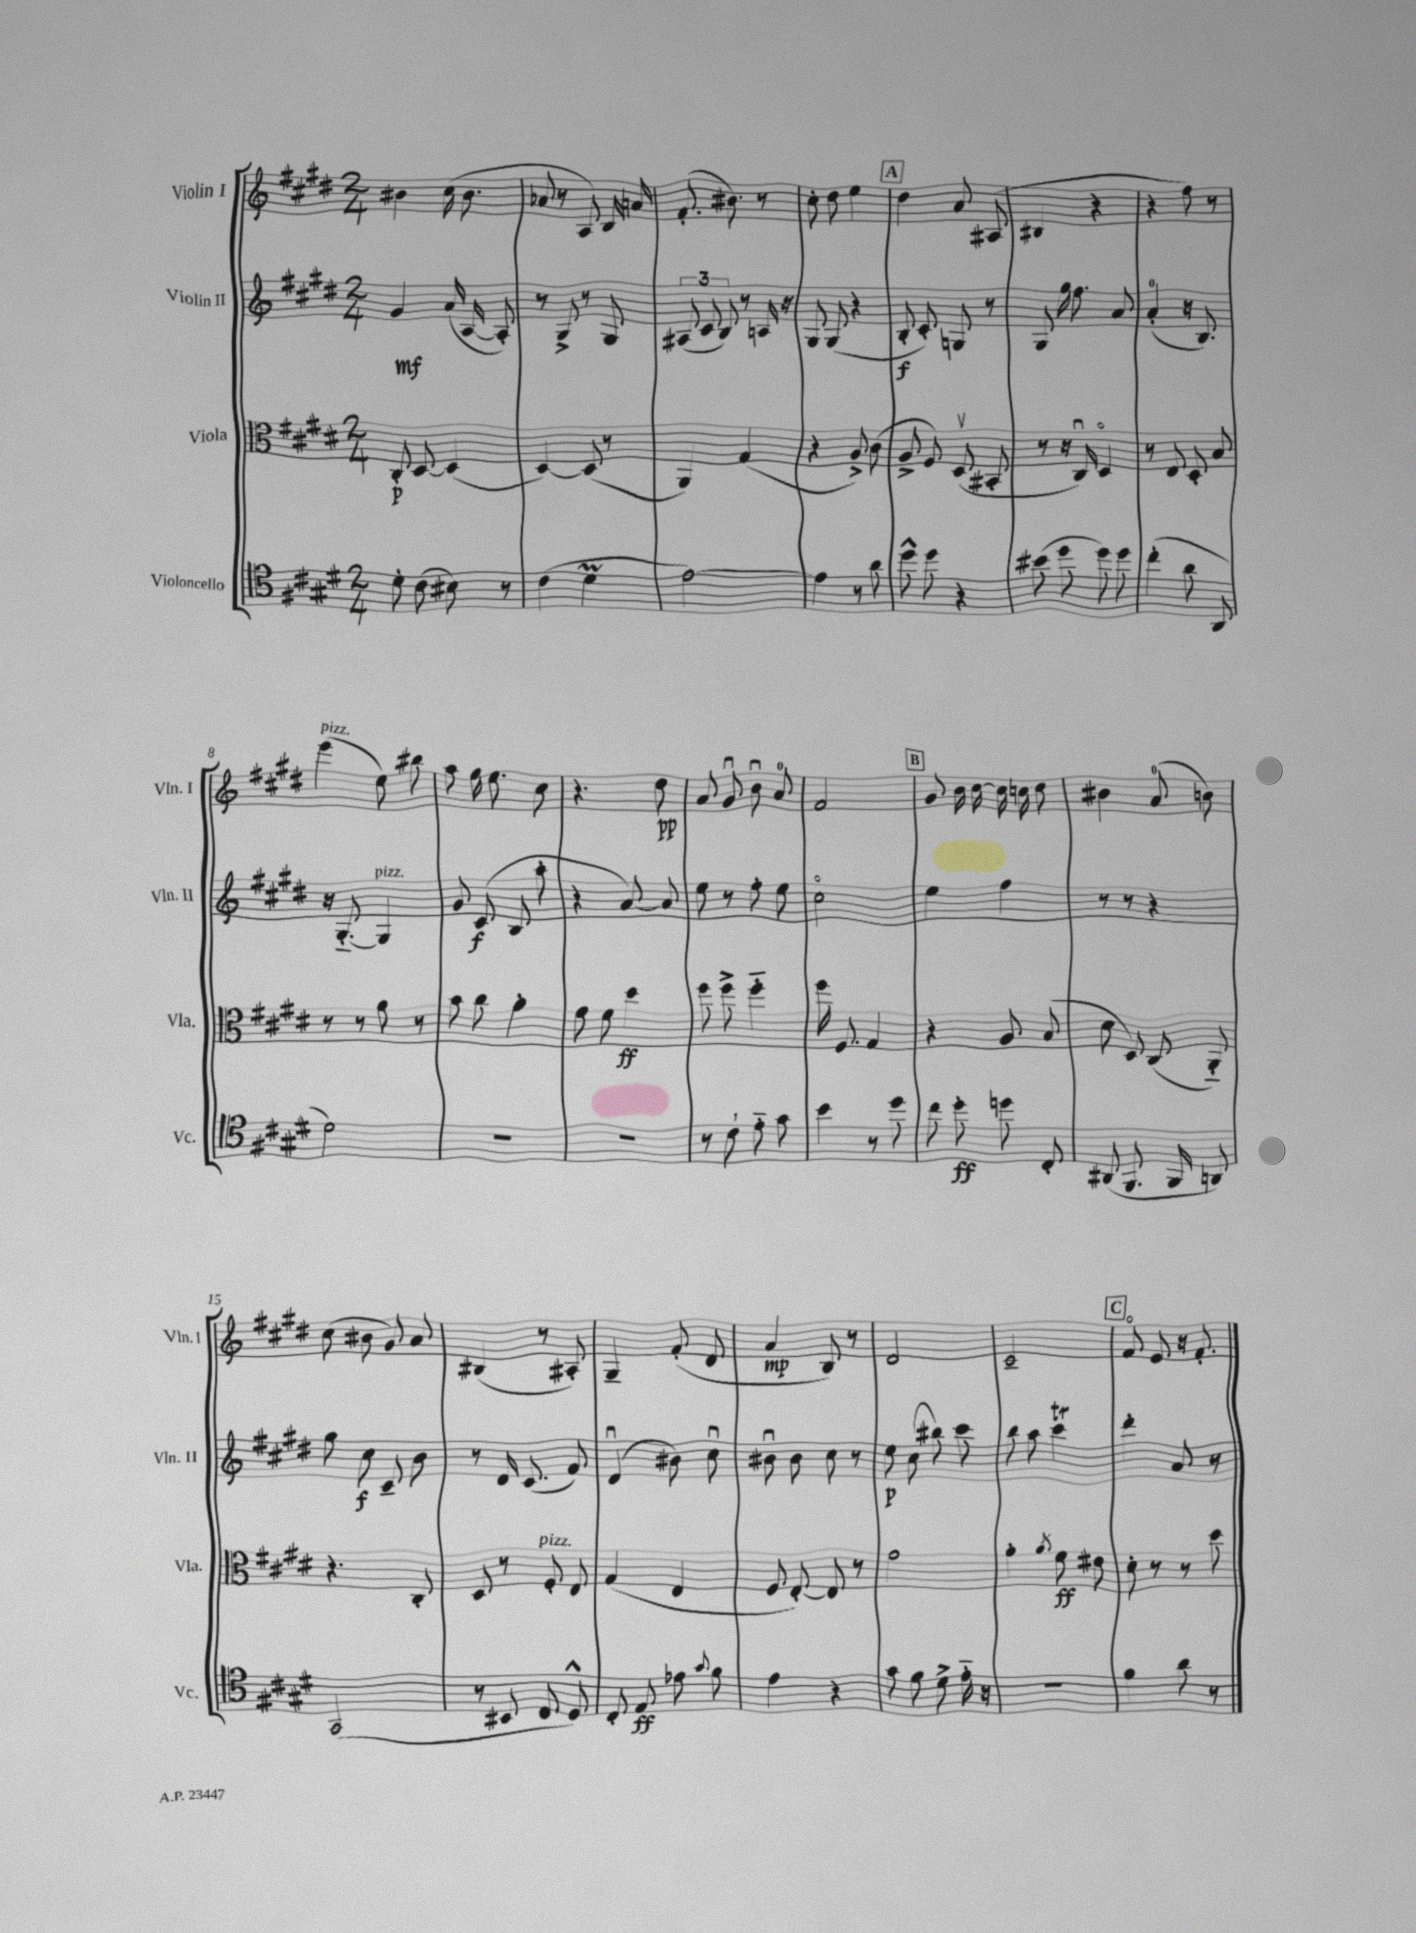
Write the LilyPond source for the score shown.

<<
\new StaffGroup <<
\new Staff = "s0" \with { instrumentName = "Violin I" shortInstrumentName = "Vln. I" } {
    \clef treble \key e \major \numericTimeSignature \time 2/4
    \autoBeamOff bis'4 cis''16( bis'8. |
    aes'8 r8 a8) b16 a'16 |
    fis'8.-.( bis'8.) r8 |
    cis''8-. dis''8 e''4 |
    \mark \markup { \box "A" } dis''4 a'8 ais8( |
    bis4 r4 |
    r4 fis''8) r8 |
    e'''4^\markup { \italic "pizz." }( e''8) bis''8 |
    a''8 gis''16 e''8. cis''8 |
    r4. dis''8\pp |
    a'8 gis'8\downbow b'8\downbow a'8-0 |
    fis'2 |
    \mark \markup { \box "B" } gis'8 b'16 cis''16~ cis''16 c''16 dis''8 |
    bis'4 a'8-0( b'8) |
    cis''8( bis'8 gis'8) a'8 |
    bis4( r8 ais8-.) |
    gis4-- fis'8-.( dis'8 |
    a'4\mp b8) r8 |
    dis'2 |
    cis'2-- |
    \mark \markup { \box "C" } fis'8\flageolet e'8 r16 fis'8.-. \bar "|." |
}
\new Staff = "s1" \with { instrumentName = "Violin II" shortInstrumentName = "Vln. II" } {
    \clef treble \key e \major \numericTimeSignature \time 2/4
    \autoBeamOff gis'4\mf a'16( a16~ a8-.) |
    r8 gis8-> r8 gis8 |
    \tuplet 3/2 { ais8( cis'8 b8) } r8 a16 r16 |
    gis8 gis8( r4 |
    \mark \markup { \box "A" } b8-.\f cis'8-.) g8 r8 |
    gis8 gis''16 fis''8. a'8 |
    a'4-0-.( r16 b8.) |
    r16 gis8.~-_ gis4^\markup { \italic "pizz." } |
    gis'8 cis'8\f( b8 a''8-. |
    r4 a'8~) a'8 |
    e''8 r8 fis''8-. e''8 |
    cis''2\flageolet |
    \mark \markup { \box "B" } e''4 fis''4 |
    r8 r8 r4 |
    gis''8 cis''8\f cis'8-- b'8 |
    r8 dis'16 cis'8.( fis'8) |
    dis'4\downbow( bis'8) cis''8\downbow |
    bis'8\downbow bis'8 cis''8 r8 |
    e''8\p cis''8( bis''8) cis'''8 |
    b''8 a''8 cis'''4\trill |
    \mark \markup { \box "C" } dis'''4-. a'8 r8 \bar "|." |
}
\new Staff = "s2" \with { instrumentName = "Viola" shortInstrumentName = "Vla." } {
    \clef alto \key e \major \numericTimeSignature \time 2/4
    \autoBeamOff cis8-.\p dis8~ dis4( |
    dis4~) dis8( r8 |
    a,4) gis4( |
    r4 a8->) cis'8( |
    \mark \markup { \box "A" } a8-> fis8) dis8\upbow( bis,8-. |
    r8 r16 cis16\downbow) dis4\flageolet |
    r8 e8 dis8-. b8 |
    r8 r8 a'8 r8 |
    b'8 cis''8 a'4-. |
    gis'8 fis'8 dis''4\ff |
    fis''8 fis''8-> fis''4-_ |
    fis''16 fis8. gis4 |
    \mark \markup { \box "B" } r4 a8 b8( |
    dis'8 dis8) cis8( a,8-_) |
    r4. cis8-. |
    dis8 r8 fis8-.^\markup { \italic "pizz." } e8 |
    gis4( e4 |
    fis8 e8~-.) e8 r8 |
    gis'2 |
    a'4-. \acciaccatura { a'8 } fis'8\ff eis'8 |
    \mark \markup { \box "C" } dis'8-. r8 r8 dis''8 \bar "|." |
}
\new Staff = "s3" \with { instrumentName = "Violoncello" shortInstrumentName = "Vc." } {
    \clef tenor \key e \major \numericTimeSignature \time 2/4
    \autoBeamOff dis'8-. cis'8( bis8) r8 |
    cis'4( dis'4\prall |
    e'2~) |
    e'4 r8 a'8 |
    \mark \markup { \box "A" } dis''8-^ dis''8 r4 |
    bis'8( dis''8 dis''8) dis''8 |
    cis''4-.( a'8 a,8 |
    dis'2) |
    R2 |
    R2 |
    r8 cis'8-! e'8-_ gis'8 |
    b'4 r8 dis''8 |
    \mark \markup { \box "B" } cis''8 dis''8-.\ff d''8 cis8-. |
    ais,8( fis,8. fis,16 a,8) |
    gis,2( |
    r8 bis,8 cis8 dis8-^) |
    cis8-. e8\ff ees'8 \appoggiatura { gis'8 } fis'8 |
    e'4 r4 |
    gis'8 fis'8 dis'8-> e'16-_ r16 |
    r2 |
    \mark \markup { \box "C" } fis'4 a'8 r8 \bar "|." |
}
>>
>>
